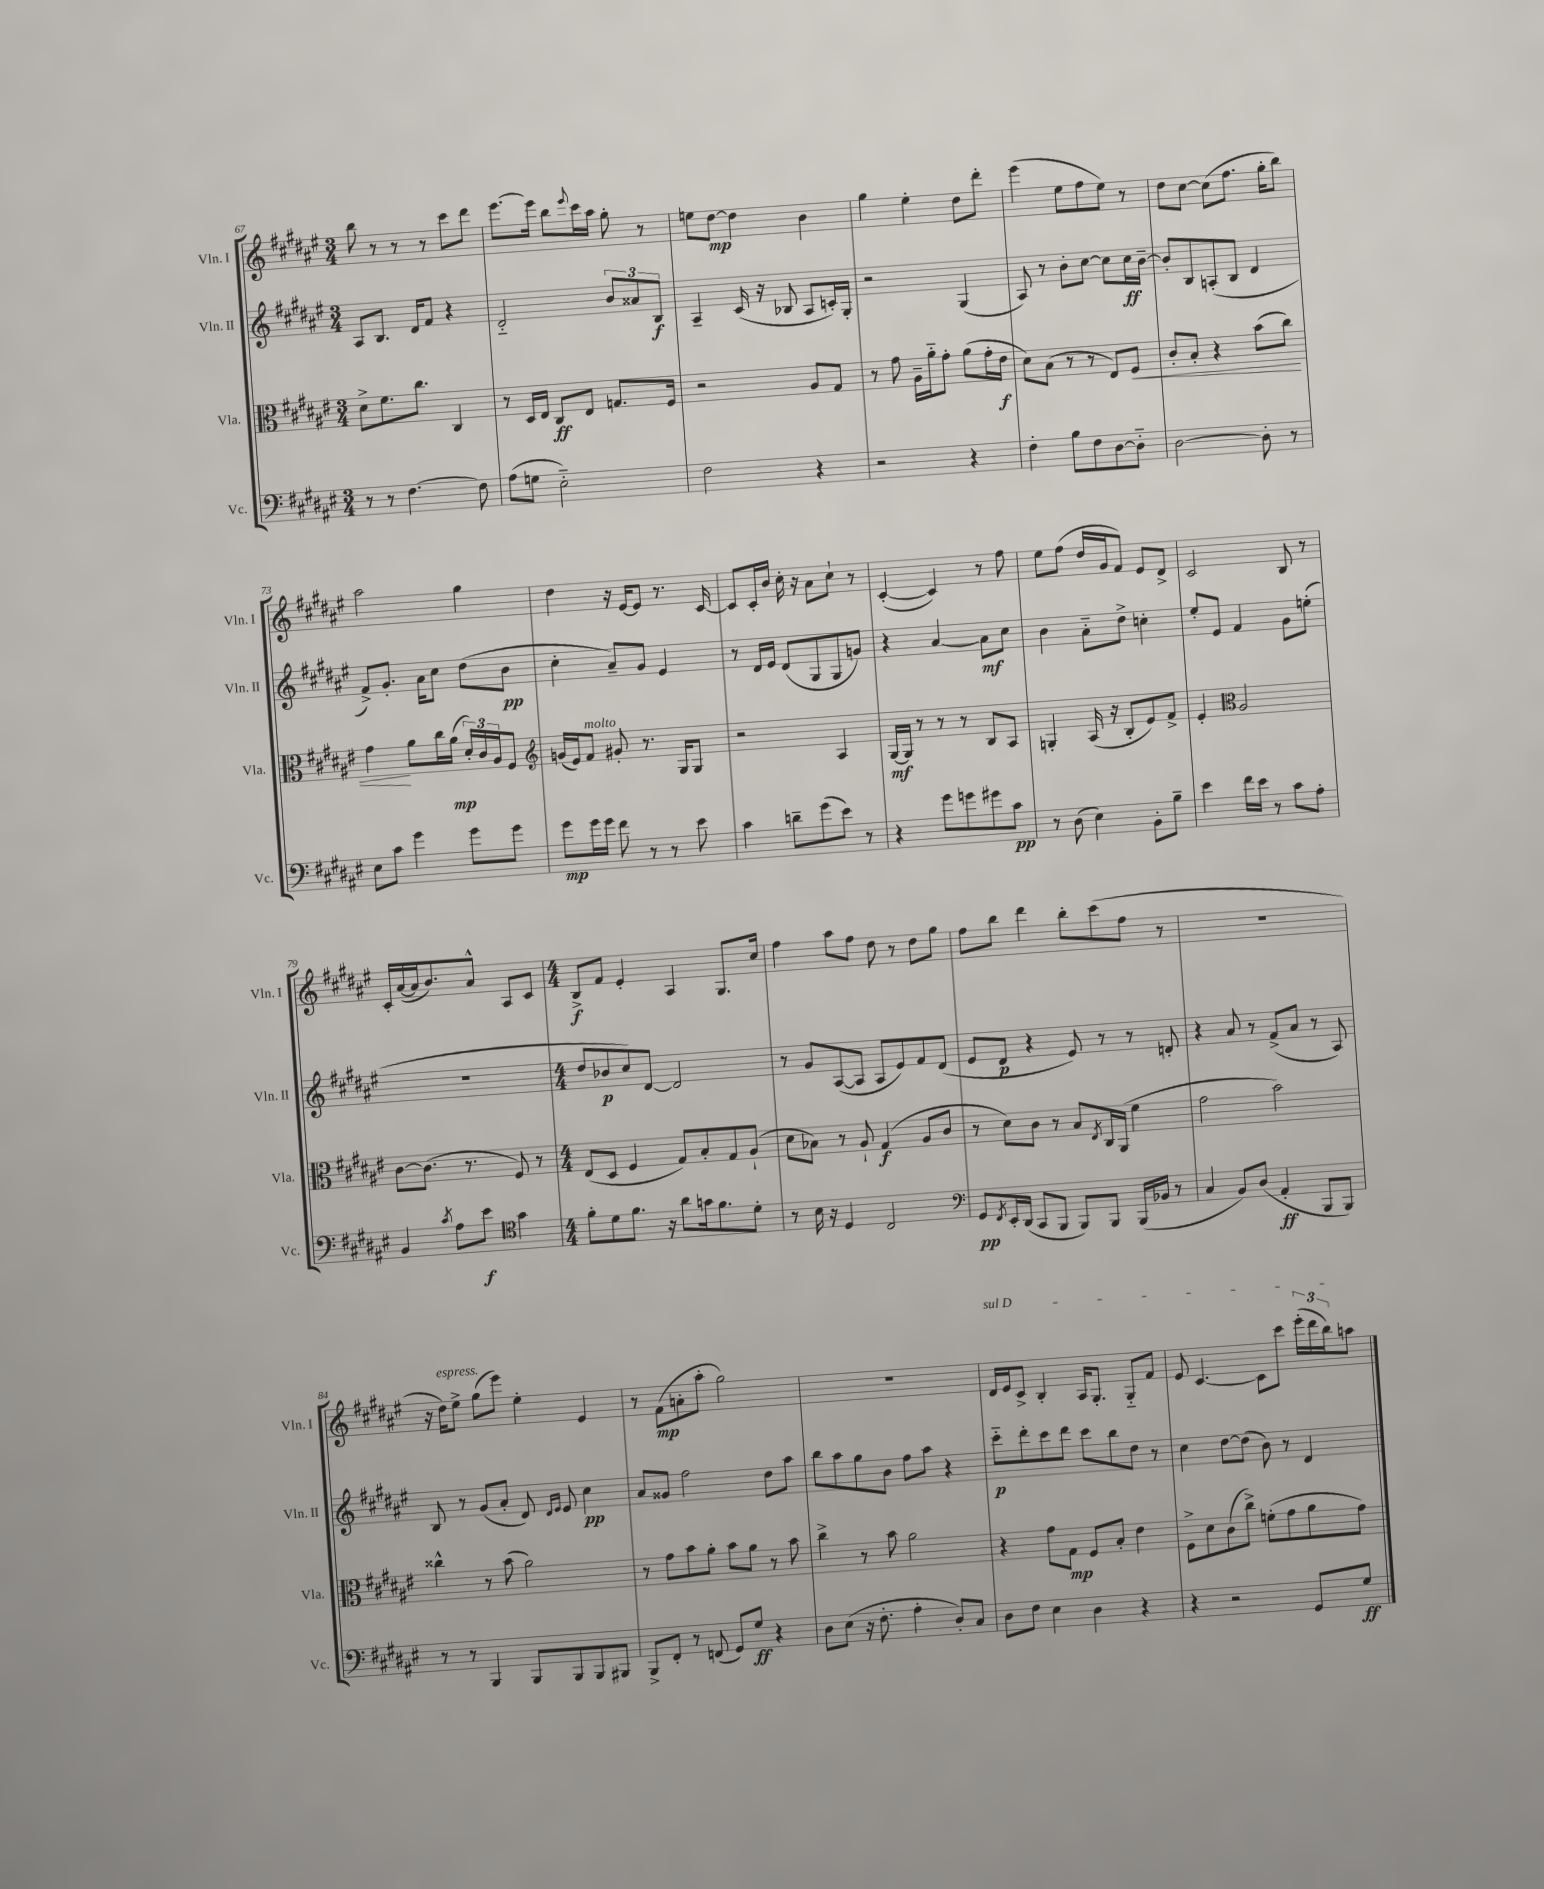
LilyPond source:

<<
\new StaffGroup <<
\new Staff = "s0" \with { instrumentName = "Vln. I" shortInstrumentName = "Vln. I" } {
    \clef treble \key fis \major \numericTimeSignature \time 3/4
    b''8 r8 r8 r8 cis'''8 dis'''8 |
    eis'''8.~ eis'''16 b''8 \appoggiatura { eis'''8 } cis'''16 ais''16 gis''8-. r8 |
    e''8 dis''8~\mp dis''4 b'4 |
    gis''4 eis''4-. dis''8 dis'''8-. |
    eis'''4( eis''8 fis''8 eis''8) r8 |
    dis''8 cis''8~ cis''8( fis''8. gis''16-. b''8) |
    ais''2 gis''4 |
    dis''4 r16 eis'16~ eis'8 r8. cis'16~ |
    cis'8 cis'16-. b'16 cis''16-. r16 ais'8 cis''8-! r8 |
    cis'4~-.( cis'4) r8 fis''8 |
    eis''8 fis''8( dis''16 gis'16 fis'8) eis'8 dis'8-> |
    cis'2 b8 r8 |
    cis'16-. ais'16~( ais'16 b'8.) ais'8-^ ais8 cis'8 |
    \numericTimeSignature \time 4/4 b8->\f fis'8 eis'4-. ais4 gis8. cis''16 |
    fis''4 ais''8 fis''8 dis''8 r8 dis''8 gis''8 |
    fis''8 b''8 dis'''4 b''8-. cis'''8( fis''8 r8 |
    R1 |
    r16 dis''16^\markup { \italic "espress." }) eis''8-> gis''8( eis'''8) eis''4-. eis'4 |
    r8 fis'8\mp( a'8-. ais''8-. gis''2) |
    R1 |
    \once \override TextSpanner.bound-details.left.text = \markup { \italic "sul D" } dis'16\startTextSpan eis'16 cis'8-> b4-. ais16 gis8.-. gis8-_ fis'8 |
    eis'8 cis'4.~ cis'8 cis'''8 \tuplet 3/2 { eis'''16-.( dis'''16 b''16) } a''8\stopTextSpan \bar "|." |
}
\new Staff = "s1" \with { instrumentName = "Vln. II" shortInstrumentName = "Vln. II" } {
    \clef treble \key fis \major \numericTimeSignature \time 3/4
    ais8 b8. dis'16 fis'8 r4 |
    dis'2-_ \tuplet 3/2 { b'8 aisis'8 b8\f } |
    ais4-- cis'16( r16 bes8 ais8 c'16-.) gis16-. |
    r2 gis4( |
    ais8) r8 b'8-. cis''8~ cis''8 cis''16\ff b'16~-- |
    b'8-. b8 a8-.( b8 dis'4 |
    fis'8->) gis'8.-. ais'16 cis''8 dis''8( b'8\pp |
    cis''4-. ais'8--) gis'8 eis'4 |
    r8 dis'16 eis'16 dis'8( gis8 gis8 g'8) |
    r4 ais'4~ ais'8\mf cis''8 |
    b'4 ais'8-_ dis''8-> c''4-. |
    eis''8-. eis'8 fis'4 gis'8 e''8-.( |
    R2. |
    \numericTimeSignature \time 4/4 dis''8 bes'8\p cis''8) dis'8~ dis'2 |
    r8 gis'8 ais8~( ais8 ais8 eis'8) fis'8 dis'8( |
    eis'8 dis'8\p r4 eis'8) r8 r8 d'8-. |
    r4 ais'8 r8 fis'8->( ais'8 r8 ais8) |
    b8 r8 gis'8( ais'8-. dis'8) \grace { dis'16 eis'16 } eis'8 cis''4\pp |
    ais'8 gisis'8 fis''2 dis''8 ais''8 |
    b''8 ais''8 gis''8 b'8 fis''8 ais''8 r4 |
    cis'''8-_\p dis'''8-. cis'''8 dis'''8 cis'''8 b''8 dis''8 r8 |
    cis''4 dis''8~ dis''8( b'8) r8 dis'4 \bar "|." |
}
\new Staff = "s2" \with { instrumentName = "Vla." shortInstrumentName = "Vla." } {
    \clef alto \key fis \major \numericTimeSignature \time 3/4
    dis'8-> fis'8. cis''8. cis4 |
    r8 dis16 eis16 cis8\ff eis8 g8. fis16 |
    r2 ais8 gis8 |
    r8 gis'8 ais16-- ais'16-_ gis'8-. ais'8( gis'16-. eis'16\f |
    dis'8) b8( r8 r8 eis8) fis8\< |
    cis'8-. b8-. r4 b'8( cis''8) |
    gis'4\! ais'8 cis''16 ais'16\mp( \tuplet 3/2 { dis'16-.) cis'16 ais16 } fis8 |
    \clef treble g'16( eis'16) fis'8^\markup { \italic "molto" } gis'8-. r8. gis16 gis8 |
    r2 ais4 |
    gis16~\mf gis16 r8 r8 r8 b8 ais8 |
    g4-. ais16( r16 b8-. eis'8) fis'8-> |
    eis'4-. \clef alto ais2 |
    cis'8~ cis'8.( r8. fis8) r8 |
    \numericTimeSignature \time 4/4 eis8( dis8 fis4 gis8) b8-. gis8 ais8-!( |
    dis'8 bes8) r8 ais8-! gis4\f( ais8 cis'8 |
    r8 dis'8) cis'8 r8 b8 \acciaccatura { eis8 } cis16 ais,16( fis'4 |
    gis'2 b'2) |
    cisis''4-^ r8 b'8( ais'2) |
    r8 gis'8 b'8 ais'8-. b'8 ais'8 r8 b'8 |
    cis''4-> r8 b'8 ais'2 |
    r4 gis'8 gis8\mp fis8 b8-. eis'4 |
    fis8-> dis'8 cis'8( cis''8->) f'8-.( gis'8 ais'8 gis'8) \bar "|." |
}
\new Staff = "s3" \with { instrumentName = "Vc." shortInstrumentName = "Vc." } {
    \clef bass \key fis \major \numericTimeSignature \time 3/4
    r8 r8 fis4.~ fis8 |
    ais8( g8 eis2-_) |
    fis2 r4 |
    r2 r4 |
    fis4-. b8 fis8 dis8~ dis8-_ |
    dis2~ dis8-. r8 |
    eis8 cis'8 gis'4 gis'8 gis'8 |
    gis'8\mp gis'16 gis'16 fis'8 r8 r8 eis'8 |
    cis'4 d'8-- gis'8( eis'8) r8 |
    r4 gis'8 g'8 gis'8 cis'8\pp |
    r8 dis8( eis4) b,8-. b8-- |
    eis'4 fis'16 eis'16 r8 cis'8 ais8-. |
    b,4 \acciaccatura { cis'8 } ais8 eis'8\f \clef tenor gis'4 |
    \numericTimeSignature \time 4/4 fis'8-. dis'8 fis'8. r16 ais'8 g'16 fis'8. dis'8-. |
    r8 b16 r16 dis4 cis2 |
    \clef bass gis,8\pp \acciaccatura { fis,8 } eis,16-. dis,16( cis,8 b,,8 b,,8) b,,8 b,,16( bes,16 r8 |
    cis4 b,8) dis8( ais,4-.\ff b,,8 b,,8) |
    r8 r8 b,,4 b,,8 b,,8 b,,8 bis,,8 |
    b,,8-> fis,8-. r8 f,8( gis,8) gis8\ff r4 |
    dis8 eis8( r16 fis8.-. ais4-. dis8-.) cis8 |
    dis8 fis8 eis4 dis4 r4 |
    r4 r2 gis,8 gis8\ff \bar "|." |
}
>>
>>
\layout { \context { \Score currentBarNumber = #67 } }
